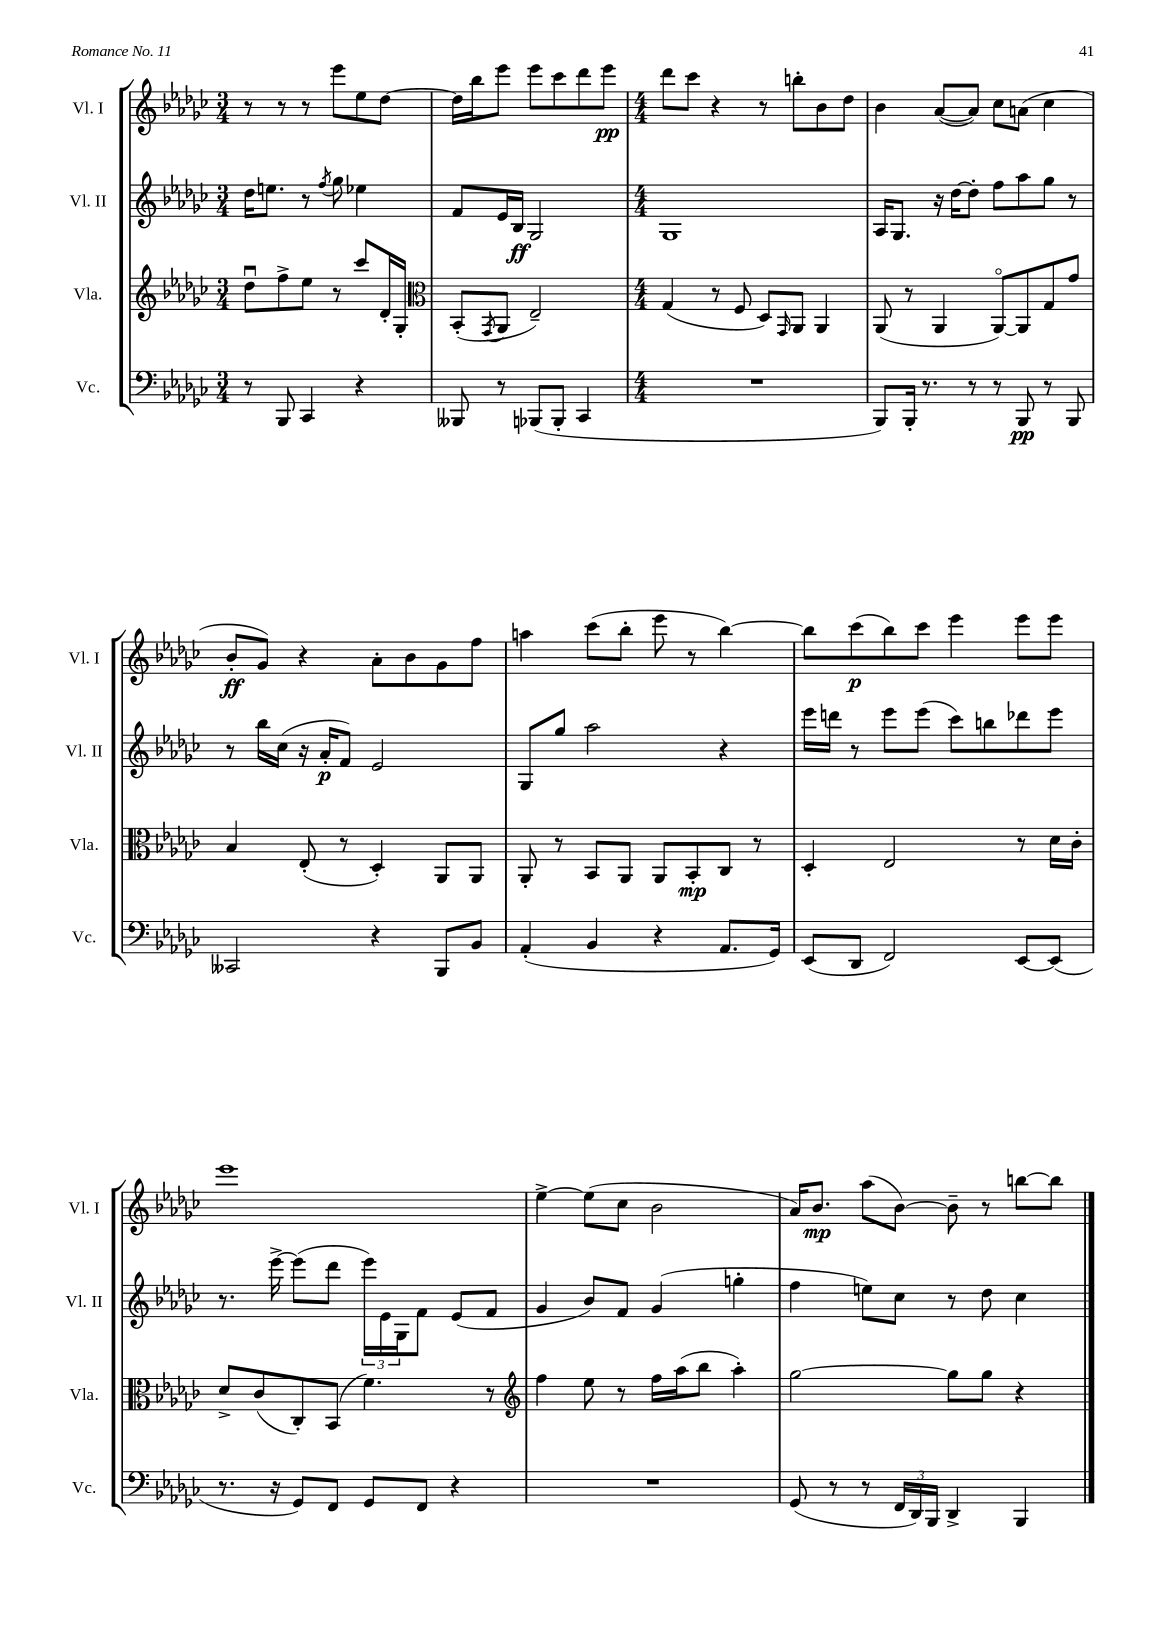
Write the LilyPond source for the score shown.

<<
\new StaffGroup <<
\new Staff = "s0" \with { instrumentName = "Vl. I" shortInstrumentName = "Vl. I" } {
    \clef treble \key ges \major \numericTimeSignature \time 3/4
    r8 r8 r8 ees'''8 ees''8 des''8~ |
    des''16 bes''16 ees'''8 ees'''8 ces'''8 des'''8 ees'''8\pp |
    \numericTimeSignature \time 4/4 des'''8 ces'''8 r4 r8 b''8-. bes'8 des''8 |
    bes'4 aes'8~( aes'8) ces''8 a'8( ces''4 |
    bes'8-.\ff ges'8) r4 aes'8-. bes'8 ges'8 f''8 |
    a''4 ces'''8( bes''8-. ees'''8 r8 bes''4~) |
    bes''8 ces'''8\p( bes''8) ces'''8 ees'''4 ees'''8 ees'''8 |
    ees'''1 |
    ees''4~-> ees''8( ces''8 bes'2 |
    aes'16) bes'8.\mp aes''8( bes'8~) bes'8-- r8 b''8~ b''8 \bar "|." |
}
\new Staff = "s1" \with { instrumentName = "Vl. II" shortInstrumentName = "Vl. II" } {
    \clef treble \key ges \major \numericTimeSignature \time 3/4
    des''16 e''8. r8 \acciaccatura { f''8 } ges''8 ees''4 |
    f'8 ees'16 bes16\ff ges2 |
    \numericTimeSignature \time 4/4 ges1 |
    aes16 ges8. r16 des''16~ des''8-. f''8 aes''8 ges''8 r8 |
    r8 bes''16 ces''16( r16 aes'16-.\p f'8) ees'2 |
    ges8 ges''8 aes''2 r4 |
    ees'''16 d'''16 r8 ees'''8 ees'''8( ces'''8) b''8 des'''8 ees'''8 |
    r8. ees'''16~-> ees'''8( des'''8 \tuplet 3/2 { ees'''16) ees'16 ges16 } f'8 ees'8( f'8 |
    ges'4 bes'8) f'8 ges'4( g''4-. |
    f''4 e''8) ces''8 r8 des''8 ces''4 \bar "|." |
}
\new Staff = "s2" \with { instrumentName = "Vla." shortInstrumentName = "Vla." } {
    \clef treble \key ges \major \numericTimeSignature \time 3/4
    des''8\downbow f''8-> ees''8 r8 ces'''8 des'16-. ges16-. |
    \clef alto bes,8-.( \acciaccatura { ges,8 } aes,8 ees2--) |
    \numericTimeSignature \time 4/4 ges4( r8 f8 des8) \grace { ges,16 } aes,8 aes,4 |
    aes,8( r8 aes,4 aes,8~\flageolet) aes,8 ges8 ges'8 |
    bes4 ees8-.( r8 des4-.) aes,8 aes,8 |
    aes,8-. r8 bes,8 aes,8 aes,8 bes,8-.\mp ces8 r8 |
    des4-. ees2 r8 des'16 ces'16-. |
    des'8-> ces'8( ces8-.) bes,8( f'4.) r8 |
    \clef treble f''4 ees''8 r8 f''16 aes''16( bes''8 aes''4-.) |
    ges''2~ ges''8 ges''8 r4 \bar "|." |
}
\new Staff = "s3" \with { instrumentName = "Vc." shortInstrumentName = "Vc." } {
    \clef bass \key ges \major \numericTimeSignature \time 3/4
    r8 bes,,8 ces,4 r4 |
    beses,,8 r8 bes,,8( bes,,8-. ces,4 |
    \numericTimeSignature \time 4/4 R1 |
    bes,,8) bes,,16-. r8. r8 r8 bes,,8\pp r8 bes,,8 |
    ceses,2 r4 bes,,8 bes,8 |
    aes,4-.( bes,4 r4 aes,8. ges,16) |
    ees,8( des,8 f,2) ees,8~ ees,8( |
    r8. r16 ges,8) f,8 ges,8 f,8 r4 |
    R1 |
    ges,8( r8 r8 \tuplet 3/2 { f,16 des,16) bes,,16 } des,4-> bes,,4 \bar "|." |
}
>>
>>
\layout { \context { \Score \remove "Bar_number_engraver" } }
